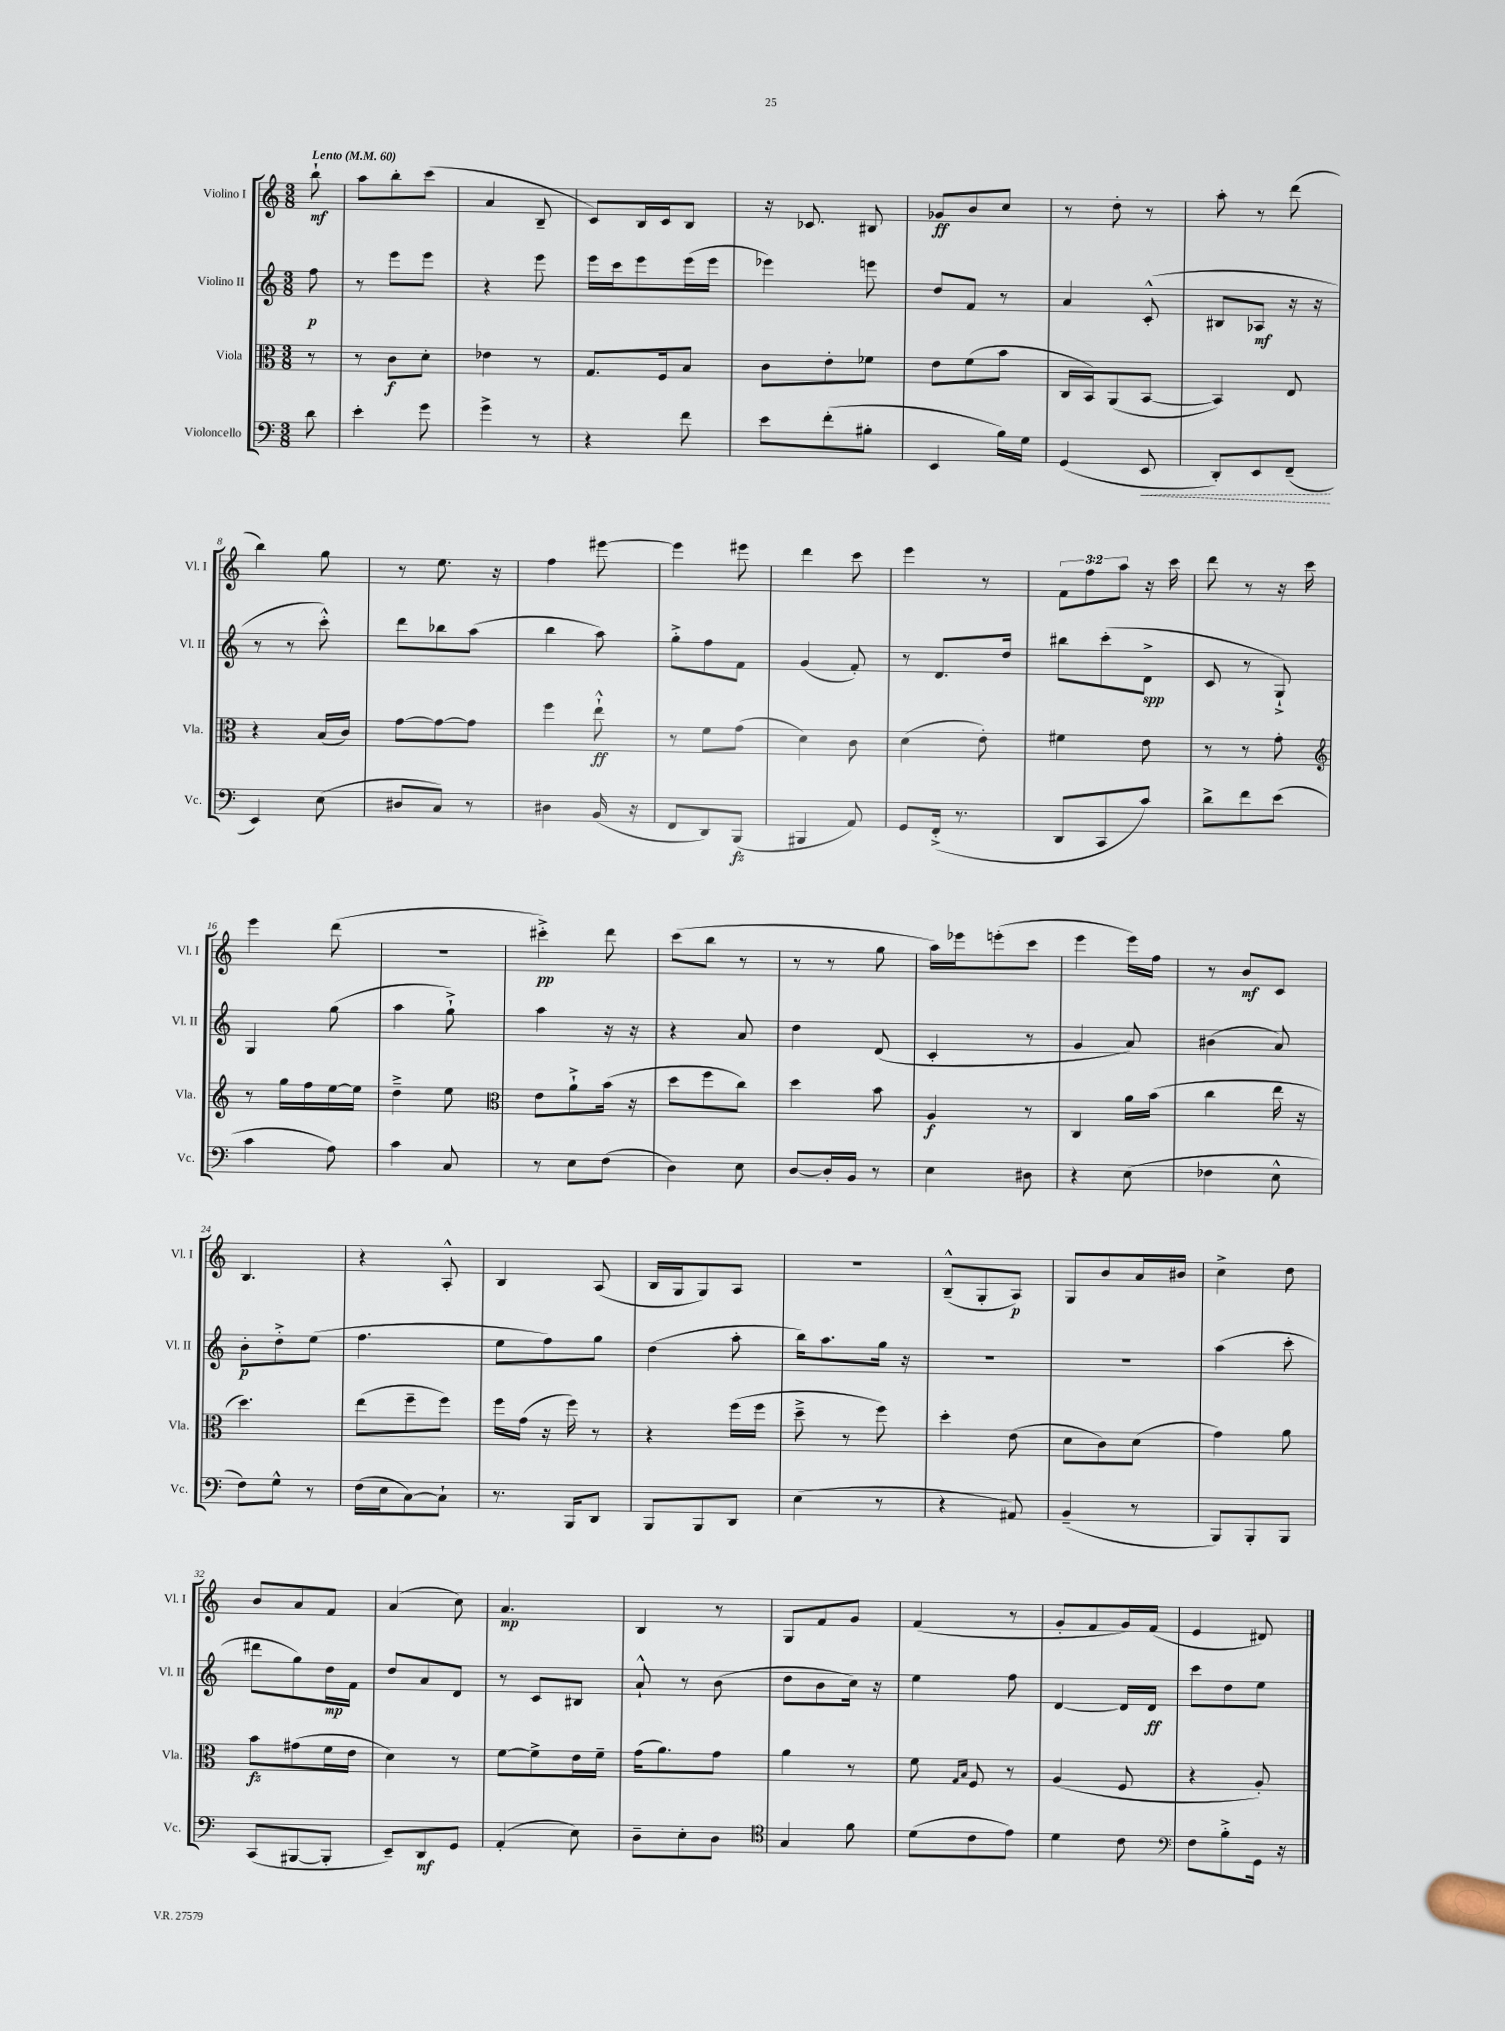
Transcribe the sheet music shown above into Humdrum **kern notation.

**kern	**kern	**kern	**kern
*staff4	*staff3	*staff2	*staff1
*clefF4	*clefC3	*clefG2	*clefG2
*k[]	*k[]	*k[]	*k[]
*M3/8	*M3/8	*M3/8	*M3/8
*MM60	*MM60	*MM60	*MM60
8d\	8r	8ff\	8bb`\
=	=	=	=
4e'\	8r	8r	8aa\L
.	8c\L	8eee\L	8bb'\
8g\	8d'\J	8eee\J	(8ccc\J
=	=	=	=
4g^\	4e-\	4r	4a/
8r	8r	8eee\	8B~/
=	=	=	=
4r	8.G/L	16eee\LL	8c/L)
.	.	16ccc\J	.
.	.	8eee\	16B/L
.	16F/k	.	16c/J
8f\	8B/J	(16eee\L	8B/J
.	.	16eee\JJ	.
=	=	=	=
8e\L	8c\L	4eee-\)	16r
.	.	.	8.c-/
(8f'\	8e'\	.	.
8B#'\J	8f-\J	8eee\	8B#/
=	=	=	=
4EE/	8e\L	8dd/L	8g-/L
.	(8f\	8f/J	8b/
16B\LL)	8b\J	8r	8cc/J
16G\JJ	.	.	.
=	=	=	=
(4GG/	16C/LL	4a/	8r
.	16BB/J)	.	.
.	(8AA/	.	8dd'\
8EE/	[8BB/J	(8c'^^/	8r
=	=	=	=
8DD'/L)	4BB/])	8B#/L	8aa'\
8EE/	.	8A-/J	8r
(8FF~/J	8E/	16r	(8ddd\
.	.	16r	.
=	=	=	=
4EE/)	4r	8r	4bb\)
.	.	8r	.
(8E\	(16B/LL	8ccc'^^\)	8gg\
.	16c/JJ)	.	.
=	=	=	=
8D#/L	[8g\L	8ddd\L	8r
8C/J)	8g\_	8bb-\	8.ee\
8r	8g\]J	(8aa\J	.
.	.	.	16r
=	=	=	=
4D#\	4ff\	4bb\	4ff\
(16BB/	8ee`^^\	8aa\)	[8eee#\
16r	.	.	.
=	=	=	=
8FF/L	8r	8gg'^\L	4eee#\]
8DD/)	8f\L	8ff\	.
(8BBB/J	(8g\J	8f\J	8eee#\
=	=	=	=
4BBB#/	4d\)	(4g/	4ddd\
8AA/)	8c\	8f'/)	8ccc\
=	=	=	=
8GG/L	(4d\	8r	4eee\
(16FF'^/Jk	.	8.d/L	.
8.r	.	.	.
.	8e'\)	.	8r
.	.	16dd/Jk	.
=	=	=	=
8DD/L	4f#\	8bb#\L	12f\L
.	.	.	12ff\
8CC/	.	(8ccc'\	.
.	.	.	12aa\J
8c/J)	8e\	8d^\J	16r
.	.	.	16ccc\
=	=	=	=
8d^\L	8r	8c/	8ddd\
8f\	8r	8r	8r
(8e\J	8g'\	8G`^/)	16r
.	.	.	16ccc\
=	=	=	=
*	*clefG2	*	*
4c\	8r	4G/	4eee\
.	16gg\LL	.	.
.	16ff\	.	.
8A\)	[16ee\	(8gg\	(8ddd\
.	16ee\]JJ	.	.
=	=	=	=
4c\	4dd~^\	4aa\	4.r
8C/	8ee\	8gg`^\)	.
=	=	=	=
*	*clefC3	*	*
8r	8e\L	4aa\	4ccc#'^\)
8E\L	8a`^\	.	.
(8F\J	(16b\Jk	16r	8ddd\
.	16r	16r	.
=	=	=	=
4D\)	8dd\L	4r	(8ccc\L
.	8ff\	.	8bb\J
8E\	8cc\J)	8a/	8r
=	=	=	=
[8D/L	4dd\	4dd\	8r
16D'/]L	.	.	8r
16BB/JJ	.	.	.
8r	8b\	(8d/	8gg\
=	=	=	=
4E\	4A/	4c'/	16aa\LL)
.	.	.	16eee-\J
.	.	.	(8eee'\
8D#\	8r	8r	8ccc\J
=	=	=	=
4r	4C/	4g/	4eee\
(8E\	16a\LL	8a/)	16eee\LL)
.	(16b\JJ	.	16ff\JJ
=	=	=	=
4F-\	4cc\	(4b#\	8r
.	.	.	8b/L
8E^^\	16ee\	8a/)	8c/J
.	16r	.	.
=	=	=	=
8F\L)	4.dd\)	8b'\L	4.B/
8G^^\J	.	8dd'^\	.
8r	.	(8ee\J	.
=	=	=	=
(16F\LL	(8ee\L	4.ff\	4r
16E\J	.	.	.
[8C\)	8ff~\	.	.
8C`\]J	8ff\J)	.	8A'^^/
=	=	=	=
8.r	16ff\LL	8ee\L	4B/
.	(16g\JJ	.	.
.	16r	8ff\)	.
16BBB/LK	16ff\)	.	.
8DD/J	8r	8gg\J	(8A/
=	=	=	=
8BBB/L	4r	(4dd\	16B/LL
.	.	.	16G/J
8BBB/	.	.	8G/)
8DD/J	(16ff\LL	8aa'\	8A/J
.	16ff\JJ	.	.
=	=	=	=
(4E\	8dd~^\	16bb\LK)	4.r
.	.	8.aa\	.
.	8r	.	.
8r	8ff\)	16gg\Jk	.
.	.	16r	.
=	=	=	=
4r	4dd'\	4.r	(8B~^^/L
.	.	.	8G'/
8AA#/)	(8e\	.	8A/J)
=	=	=	=
(4BB~/	8d\L	4.r	8G/L
.	8c\)	.	8b/
8r	(8d\J	.	16a/L
.	.	.	16b#/JJ
=	=	=	=
8BBB/L)	4g\)	(4aa\	4cc^\
8BBB'/	.	.	.
8BBB/J	8a\	8ccc'\	8dd\
=	=	=	=
(8CC/L	8b\L	8ddd#\L	8b/L
[8BBB#/	(8g#\	8gg\)	8a/
8BBB#'/]J	16f\L	16dd\L	8f/J
.	16e\JJ	16f\JJ	.
=	=	=	=
8EE~/L)	4d\)	8dd/L	(4a/
8DD/	.	8a/	.
8GG/J	8r	8d/J	8cc\)
=	=	=	=
(4AA'/	[8f\L	8r	4.a/
.	8f^\]	8c/L	.
8E\)	16e\L	8B#/J	.
.	16f~\JJ	.	.
=	=	=	=
8D~\L	(16g\LK	8a`^^/	4B/
.	8.a\)	.	.
8E'\	.	8r	.
8D\J	8g\J	(8b\	8r
=	=	=	=
*clefC4	*	*	*
4G/	4a\	8dd\L	8G/L
.	.	8b\	8f/
8f\	8r	16cc\Jk)	8g/J
.	.	16r	.
=	=	=	=
(8d\L	8f\	4ee\	(4f/
.	16qqG/LL	.	.
.	16qqB/JJ	.	.
8c\	8F/	.	.
8e\J)	8r	8ff\	8r
=	=	=	=
4d\	(4A/	[4d/	8g'/L
.	.	.	8f/
8c\	8F/	16d/]LL	16g/L)
.	.	16d/JJ	(16f/JJ
=	=	=	=
*clefF4	*	*	*
8F\L	4r	8ccc\L	4e/
8B'^\	.	8dd\	.
16GG\Jk	8A'/)	8ee\J	8d#/)
16r	.	.	.
==	==	==	==
*-	*-	*-	*-
